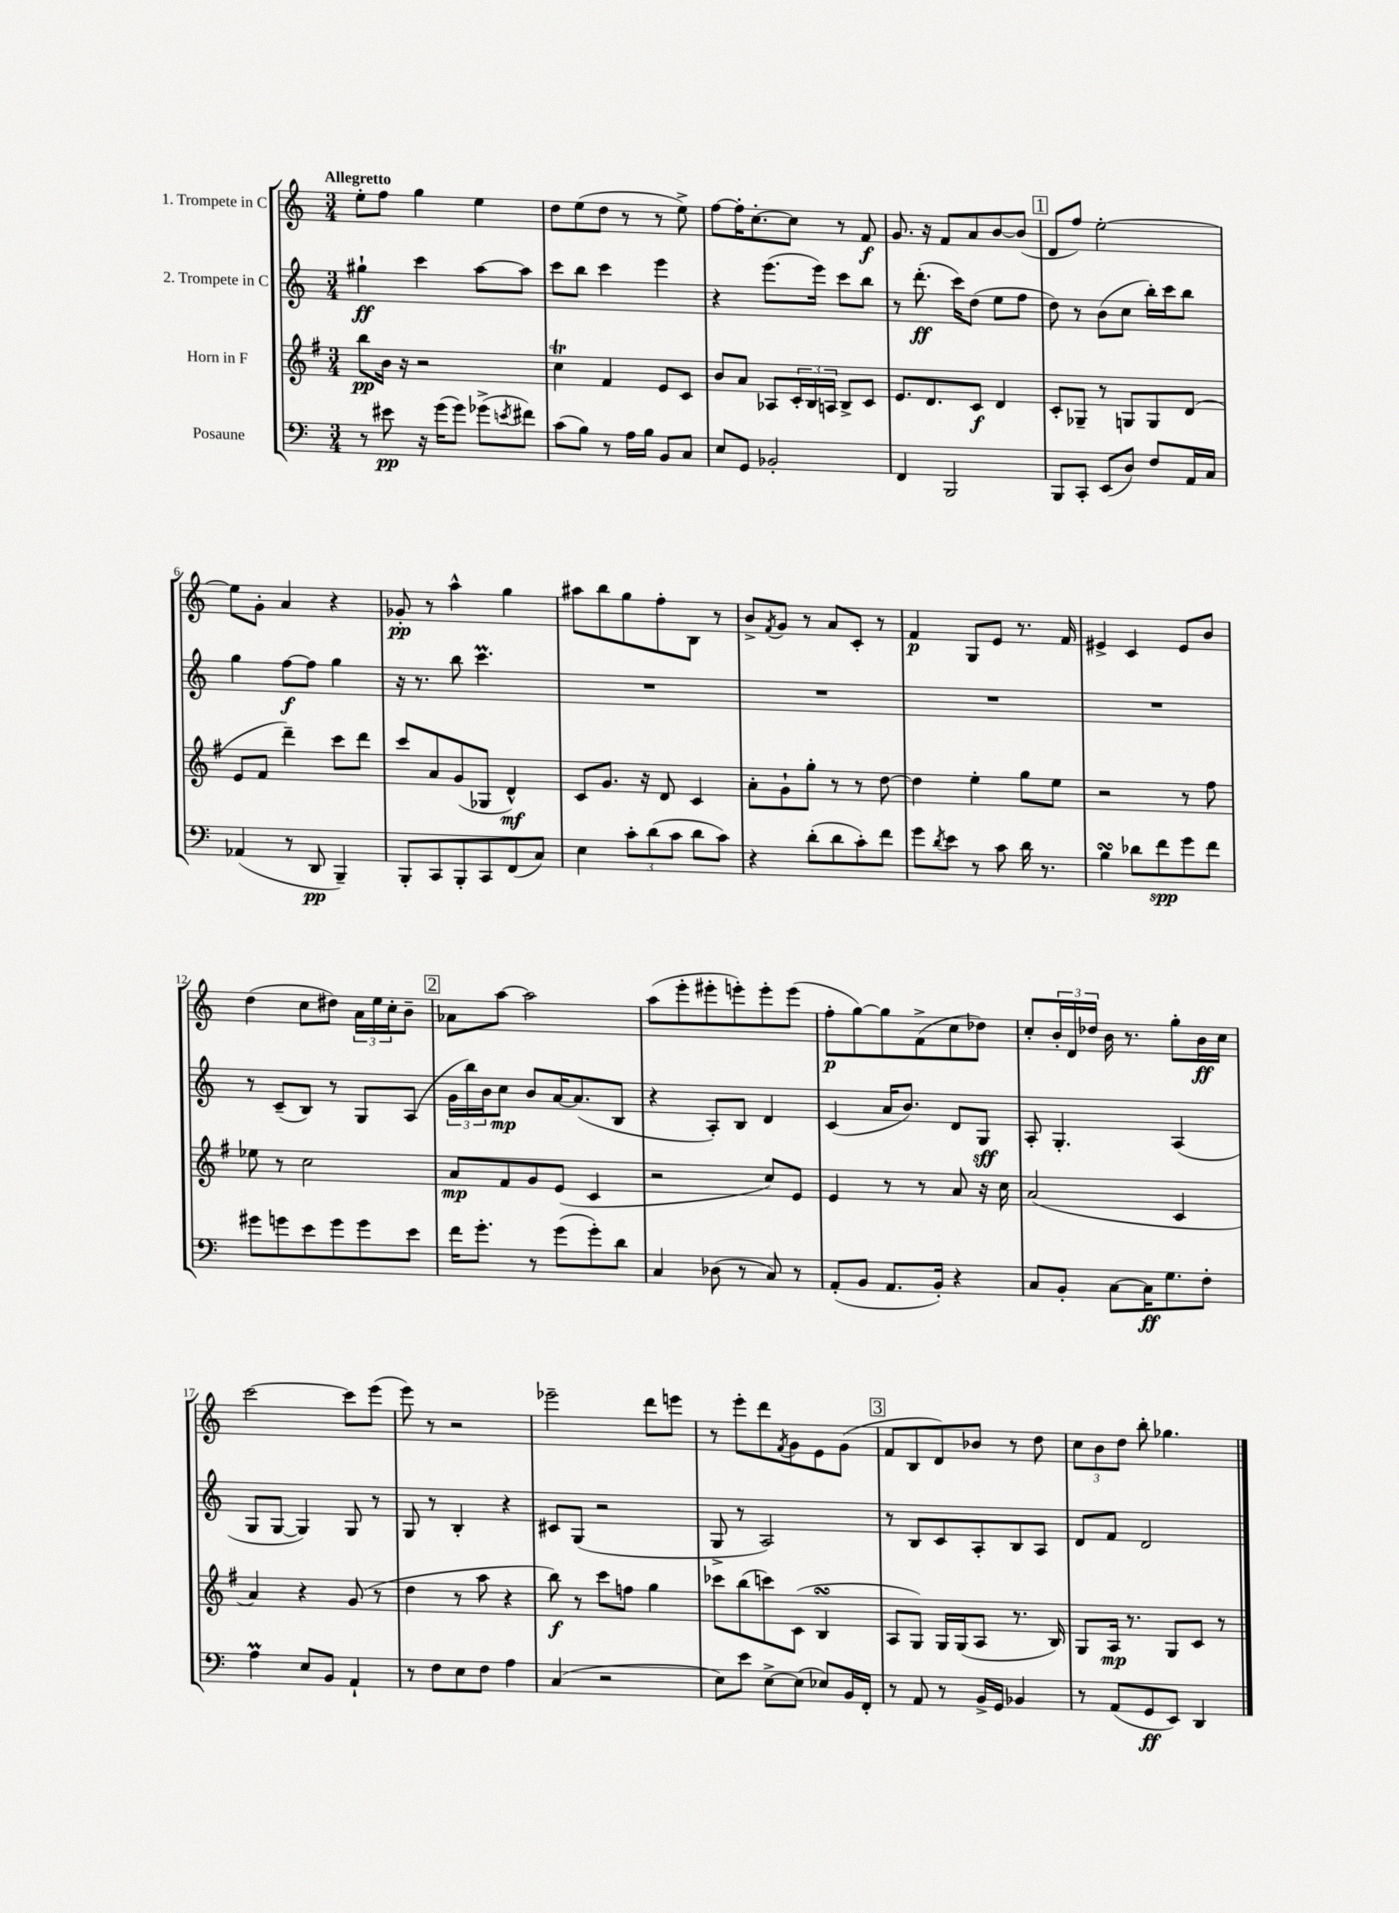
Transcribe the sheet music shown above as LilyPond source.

<<
\new StaffGroup <<
\new Staff = "s0" \with { instrumentName = "1. Trompete in C" } {
    \clef treble \key c \major \numericTimeSignature \time 3/4 \tempo "Allegretto"
    e''8-. f''8 g''4 e''4 |
    d''8 e''8( d''8 r8 r8 e''8->) |
    f''8~ f''16-. c''8.~-. c''8 r8 f'8\f |
    g'8. r16 f'8 a'8 b'8~ b'8( |
    \mark \markup { \box "1" } d'8 f''8) e''2~-. |
    e''8 g'8-. a'4 r4 |
    ges'8-.\pp r8 a''4-^ g''4 |
    ais''8 b''8 g''8 f''8-. b8 r8 |
    b'8-> \acciaccatura { f'8 } g'8 r8 a'8 c'8-. r8 |
    f'4\p g8 e'8 r8. f'16 |
    eis'4-> c'4 eis'8 b'8 |
    d''4( c''8 dis''8) \tuplet 3/2 { a'16 e''16 c''16-. } b'8-- |
    \mark \markup { \box "2" } aes'8 a''8~ a''2 |
    a''8( e'''8-. eis'''8-. e'''8-.) e'''8-. e'''8( |
    f''8-.\p g''8~) g''8 f'8->( c''8 des''8) |
    c''8-. \tuplet 3/2 { b'16-. d'16 des''16 } b'16 r8. g''8-. b'16\ff c''16 |
    c'''2~ c'''8 e'''8( |
    e'''8) r8 r2 |
    ees'''2-- d'''8 e'''8 |
    r8 e'''8-. d'''8 \acciaccatura { f'8 } g'8 e'8 g'8( |
    \mark \markup { \box "3" } f'8 b8 d'8) bes'8 r8 d''8 |
    \tuplet 3/2 { c''8 b'8 d''8 } b''8-. ges''4. \bar "|." |
}
\new Staff = "s1" \with { instrumentName = "2. Trompete in C" } {
    \clef treble \key c \major \numericTimeSignature \time 3/4
    gis''4-!\ff c'''4 a''8~ a''8 |
    c'''8 b''8 c'''4 e'''4 |
    r4 e'''8.( e'''16) c'''8 b''8 |
    r8 d'''8.-.\ff( c'''16) d''8( e''8 f''8 |
    \mark \markup { \box "1" } d''8) r8 b'8( c''8 b''16-.) c'''16 b''8 |
    g''4 f''8~\f f''8 g''4 |
    r16 r8. b''8 c'''4.\prall |
    R2. |
    R2. |
    R2. |
    R2. |
    r8 c'8--( b8) r8 g8 a8( |
    \mark \markup { \box "2" } \tuplet 3/2 { g'16 b''16) b'16 } c''8\mp b'8 a'16~ a'8.( b8 |
    r4 a8-.) b8 d'4 |
    c'4( a'16 b'8.) d'8 g8\sff |
    a8-. g4.-. a4( |
    g8 g8~ g4) g8 r8 |
    g8 r8 b4-. r4 |
    cis'8 g8( r2 |
    g8-> r8 a2) |
    \mark \markup { \box "3" } r8 b8 c'8 a8-. b8 a8 |
    d'8 f'8 d'2 \bar "|." |
}
\new Staff = "s2" \with { instrumentName = "Horn in F" } {
    \clef treble \key g \major \numericTimeSignature \time 3/4
    b''8\pp b'16 r16 r2 |
    c''4\trill fis'4 e'8 c'8 |
    b'8 a'8 aes8 \tuplet 3/2 { c'16-. b16 a16 } b8-> c'8 |
    e'8. d'8. c'8\f d'4 |
    \mark \markup { \box "1" } c'8-. ges8-- r8 g8 g8 d'8( |
    e'8 fis'8 d'''4--) c'''8 d'''8 |
    c'''8 a'8 g'8( ges8 d'4-^\mf) |
    c'8 g'8. r16 d'8 c'4 |
    a'8-. g'8-! g''8-. r8 r8 d''8~ |
    d''4 e''4-. g''8 e''8 |
    r2 r8 fis''8 |
    ees''8 r8 c''2 |
    \mark \markup { \box "2" } a'8\mp fis'8 g'8 e'8( c'4 |
    r2 c''8) e'8 |
    e'4 r8 r8 a'8 r16 c''16 |
    a'2( c'4 |
    a'4) r4 g'8( r8 |
    d''4 r8 a''8 r4 |
    b''8\f) r8 c'''8 f''8 g''4 |
    ces'''8 b''8( c'''8) c'8( b4\turn |
    \mark \markup { \box "3" } a8 g8) g16 g16( a8 r8. b16) |
    g8 a16\mp r8. g8 c'8 r8 \bar "|." |
}
\new Staff = "s3" \with { instrumentName = "Posaune" } {
    \clef bass \key c \major \numericTimeSignature \time 3/4
    r8 eis'8\pp r16 g'16( g'8) ges'8->( \acciaccatura { e'8 } fis'8) |
    c'8( b8) r8 a16 b16 b,8 c8 |
    e8 g,8 bes,2-. |
    f,4 b,,2 |
    \mark \markup { \box "1" } b,,8 c,8-. e,8( d8) f8 a,16 c16 |
    aes,4( r8 d,8\pp b,,4--) |
    b,,8-. c,8 b,,8-. c,8 f,8( c8) |
    e4 \tuplet 3/2 { c'8-. d'8( c'8 } d'8 c'8) |
    r4 d'8-.( d'8 c'8-.) f'8 |
    g'8 \acciaccatura { d'8 } e'8 r8 c'8 d'16 r8. |
    b4\turn des'8 f'8\spp g'8 f'8 |
    gis'8 g'8 e'8 g'8 g'8 e'8 |
    \mark \markup { \box "2" } f'16 g'8.-. r8 g'8( g'8-.) d'8 |
    c4 des8( r8 c8) r8 |
    a,8-.( b,8 a,8. b,16-.) r4 |
    c8 b,8-. c8~ c16\ff g8. f8-. |
    a4\prall e8 b,8 a,4-! |
    r8 f8 e8 f8 a4 |
    c4( r2 |
    e8) e'8 e8~-> e8( ees8) b,16 f,16-. |
    \mark \markup { \box "3" } r8 a,8 r8 b,16-> g,16 bes,4 |
    r8 a,8( g,8\ff e,8) d,4 \bar "|." |
}
>>
>>
